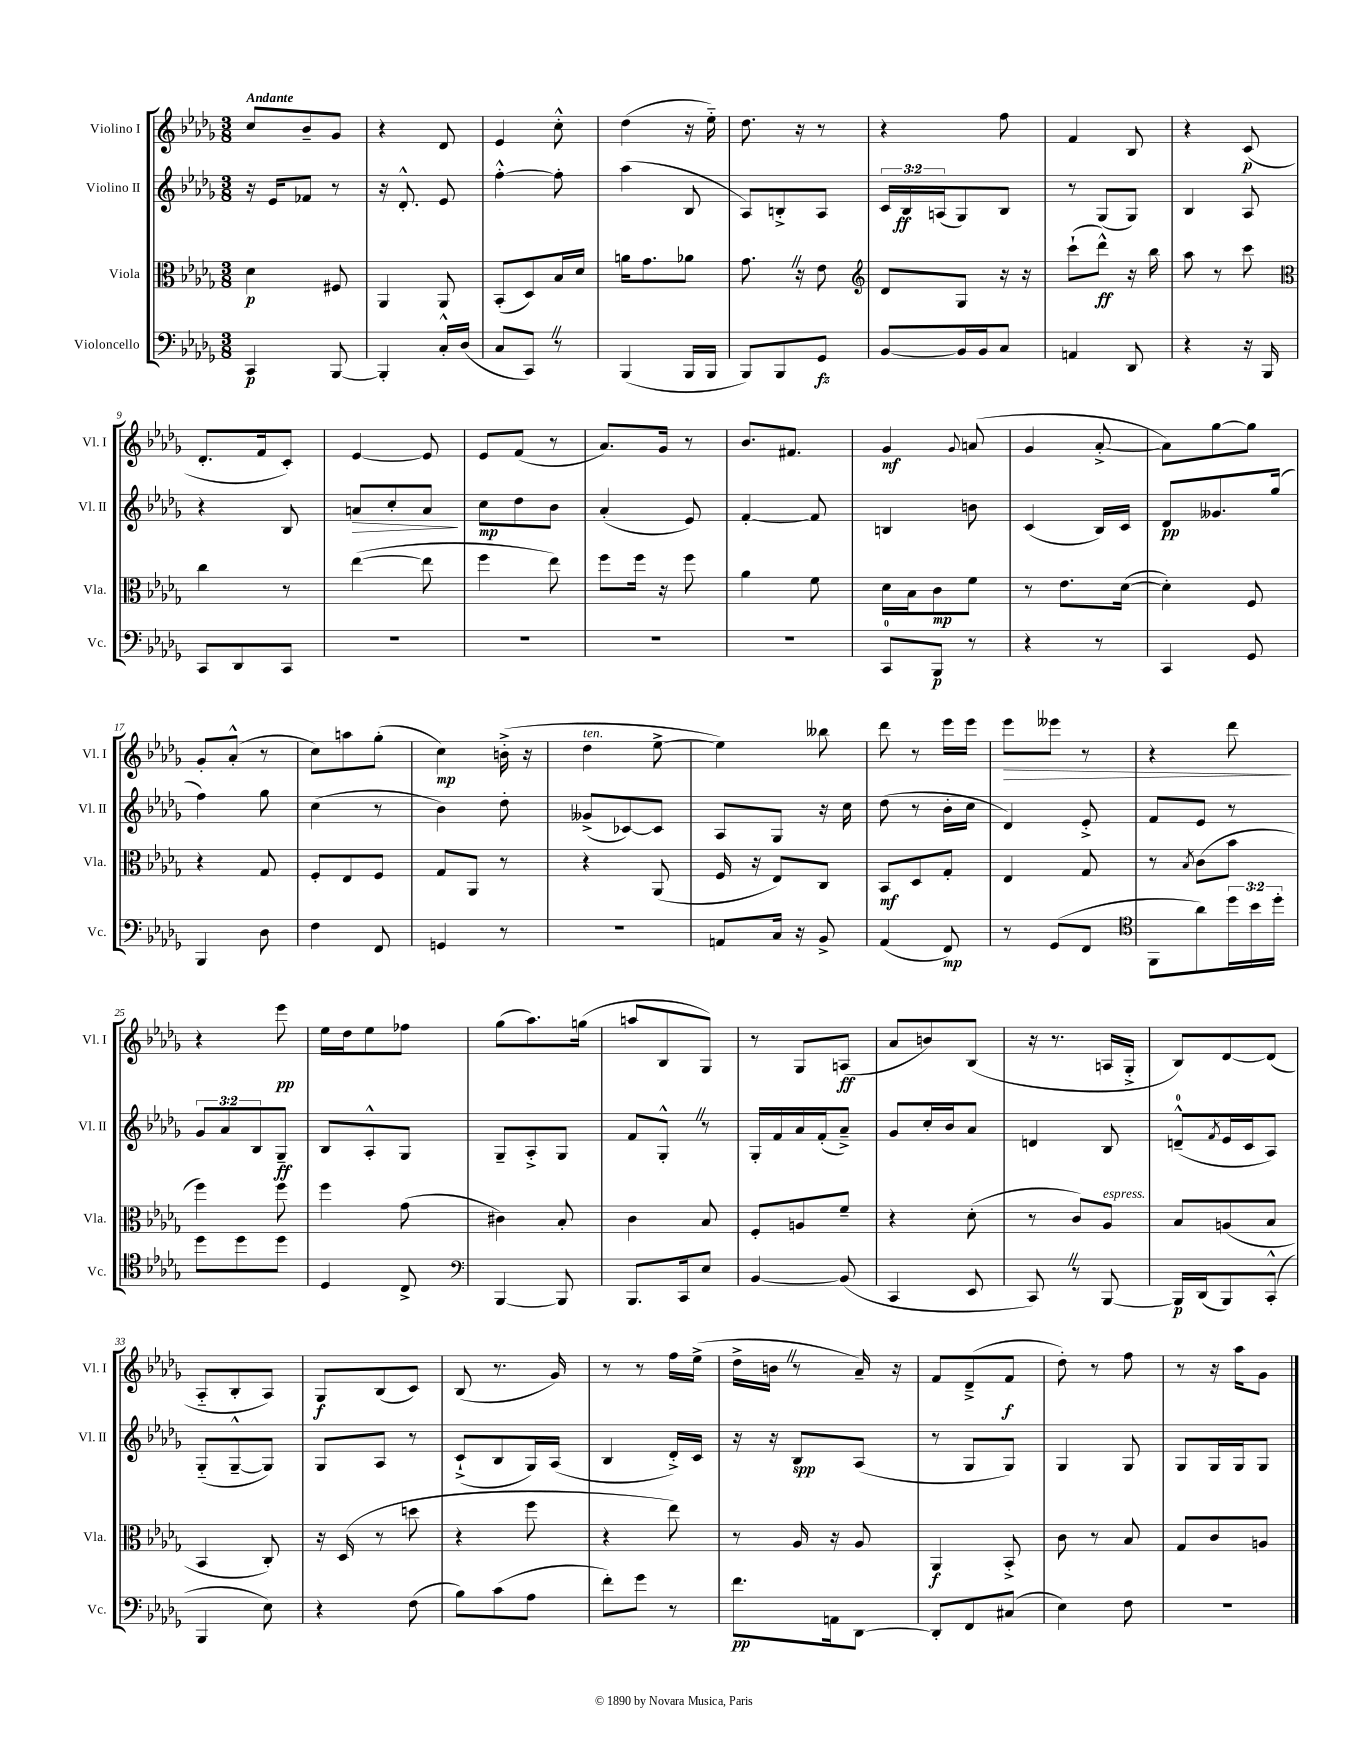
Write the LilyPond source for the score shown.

<<
\new StaffGroup <<
\new Staff = "s0" \with { instrumentName = "Violino I" shortInstrumentName = "Vl. I" } {
    \clef treble \key des \major \numericTimeSignature \time 3/8 \tempo "Andante"
    c''8 bes'8-- ges'8 |
    r4 des'8 |
    ees'4 c''8-.-^ |
    des''4( r16 ees''16-_) |
    des''8. r16 r8 |
    r4 f''8 |
    f'4 bes8 |
    r4 c'8\p( |
    des'8.-. f'16 c'8-.) |
    ees'4~ ees'8 |
    ees'8 f'8( r8 |
    aes'8.) ges'16 r8 |
    bes'8. fis'8. |
    ges'4\mf \appoggiatura { ges'8 } a'8( |
    ges'4 aes'8~-.-> |
    aes'8) ges''8~ ges''8 |
    ges'8-. aes'8-.-^( r8 |
    c''8) a''8 ges''8-.( |
    c''4\mp) b'16-.->( r16 |
    des''4^\markup { \italic "ten." } ees''8~-> |
    ees''4) beses''8 |
    des'''8 r8 ees'''16 ees'''16 |
    ees'''8\> eeses'''8 r8 |
    r4 des'''8\! |
    r4 ees'''8\pp |
    ees''16 des''16 ees''8 fes''8 |
    ges''8( aes''8.) g''16( |
    a''8 bes8 ges8) |
    r8 ges8 a8\ff( |
    aes'8 b'8) bes8( |
    r16 r8. a16 ges16-.-> |
    bes8) des'8~ des'8( |
    aes8-_ bes8-. aes8) |
    ges8\f bes8( c'8) |
    bes8( r8. ges'16) |
    r8 r8 f''16 ees''16->( |
    des''16-> b'16 \once \override BreathingSign.text = \markup { \musicglyph "scripts.caesura.straight" } \breathe r8 aes'16--) r16 |
    f'8 des'8--->( f'8\f |
    des''8-.) r8 f''8 |
    r8 r16 aes''16 ges'8 \bar "|." |
}
\new Staff = "s1" \with { instrumentName = "Violino II" shortInstrumentName = "Vl. II" } {
    \clef treble \key des \major \numericTimeSignature \time 3/8 \override Staff.TupletNumber.text = #tuplet-number::calc-fraction-text
    r16 ees'16 fes'8 r8 |
    r16 des'8.-.-^ ees'8 |
    f''4~-.-^ f''8-. |
    aes''4( bes8 |
    aes8) b8-.-> aes8 |
    \tuplet 3/2 { c'16 bes16\ff a16( } ges8) bes8 |
    r8 ges8( ges8) |
    bes4 aes8 |
    r4 bes8 |
    a'8\> c''8-. a'8\! |
    c''8\mp des''8 bes'8 |
    aes'4-.( ees'8) |
    f'4~-. f'8 |
    b4 b'8 |
    c'4( bes16) c'16 |
    des'8\pp geses'8. ges''16( |
    f''4) ges''8 |
    c''4( r8 |
    bes'4) des''8-. |
    geses'8->( ces'8~) ces'8 |
    aes8 ges8 r16 c''16 |
    des''8( r8 bes'16-. c''16 |
    des'4) ees'8-.-> |
    f'8 ees'8 r8 |
    \tuplet 3/2 { ges'8 aes'8 bes8 } ges8--\ff |
    bes8 aes8-.-^ ges8 |
    ges8-- aes8-.-> ges8 |
    f'8 ges8-.-^ \once \override BreathingSign.text = \markup { \musicglyph "scripts.caesura.straight" } \breathe r8 |
    ges16-. f'16 aes'16 f'16-.( aes'8--->) |
    ges'8 c''16-. bes'16 aes'8 |
    d'4 bes8 |
    d'8-0---^( \acciaccatura { f'8 } ees'16 c'16 aes8) |
    ges8-_( ges8~---^ ges8) |
    ges8 aes8 r8 |
    c'8-!->( bes8 ges16) aes16( |
    bes4 des'16-.->) c'16 |
    r16 r16 bes8\spp aes8( |
    r8 ges8 ges8) |
    ges4 ges8 |
    ges8 ges16 ges16 ges8 \bar "|." |
}
\new Staff = "s2" \with { instrumentName = "Viola" shortInstrumentName = "Vla." } {
    \clef alto \key des \major \numericTimeSignature \time 3/8
    des'4\p fis8 |
    aes,4 aes,8 |
    bes,8-.( des8) bes16 des'16 |
    a'16 ges'8. aes'8 |
    ges'8. \once \override BreathingSign.text = \markup { \musicglyph "scripts.caesura.straight" } \breathe r16 ees'8 |
    \clef treble des'8 ges8 r16 r16 |
    c'''8-!( des'''8-^\ff) r16 bes''16 |
    aes''8 r8 c'''8 |
    \clef alto c''4 r8 |
    ees''4~( ees''8 |
    f''4 ees''8) |
    f''8 f''16 r16 f''8 |
    aes'4 f'8 |
    des'16 bes16 c'8\mp f'8 |
    r8 ees'8. des'16~( |
    des'4-.) f8 |
    r4 ges8 |
    f8-. ees8 f8 |
    ges8 aes,8 r8 |
    r4 aes,8( |
    f16 r16 ees8) c8 |
    bes,8\mf des8 ges8-. |
    ees4 ges8 |
    r8 \acciaccatura { bes8 } c'8( bes'8 |
    f''4) f''8 |
    f''4 ges'8( |
    cis'4) bes8-. |
    c'4 bes8 |
    f8-. a8 f'8-- |
    r4 des'8-.( |
    r8 c'8) aes8^\markup { \italic "espress." } |
    bes8 a8( bes8 |
    bes,4 c8-.) |
    r16 des16( r8 d''8 |
    r4 f''8 |
    r4 ees''8) |
    r8 aes16 r16 aes8 |
    aes,4\f bes,8-.-> |
    c'8 r8 bes8 |
    ges8 c'8 a8 \bar "|." |
}
\new Staff = "s3" \with { instrumentName = "Violoncello" shortInstrumentName = "Vc." } {
    \clef bass \key des \major \numericTimeSignature \time 3/8 \override Staff.TupletNumber.text = #tuplet-number::calc-fraction-text
    c,4\p bes,,8~ |
    bes,,4-. c16-.-^ des16( |
    c8 c,8) \once \override BreathingSign.text = \markup { \musicglyph "scripts.caesura.straight" } \breathe r8 |
    bes,,4( bes,,16 bes,,16 |
    bes,,8) bes,,8 ges,8\fz |
    bes,8~ bes,16 bes,16 c8 |
    a,4 des,8 |
    r4 r16 bes,,16 |
    c,8 des,8 c,8 |
    R4. |
    R4. |
    R4. |
    R4. |
    c,8-0 bes,,8\p r8 |
    r4 r8 |
    c,4 ges,8 |
    bes,,4 des8 |
    f4 f,8 |
    g,4 r8 |
    R4. |
    a,8 c16 r16 bes,8-> |
    aes,4( f,8\mp) |
    r8 ges,8( f,8 |
    \clef tenor f,8 aes'8) \tuplet 3/2 { des''16 bes'16 des''16-. } |
    des''8 des''8 des''8 |
    des4 c8-> |
    \clef bass bes,,4~ bes,,8 |
    bes,,8. c,16 ees8 |
    bes,4~ bes,8( |
    c,4 ees,8 |
    c,8) \once \override BreathingSign.text = \markup { \musicglyph "scripts.caesura.straight" } \breathe r8 bes,,8~ |
    bes,,16\p des,16( bes,,8) c,8-.-^( |
    bes,,4 ees8) |
    r4 f8( |
    bes8) c'8( aes8 |
    f'8-.) ges'8 r8 |
    f'8.\pp a,16 des,8~ |
    des,8-. f,8 cis8( |
    ees4) f8 |
    R4. \bar "|." |
}
>>
>>
